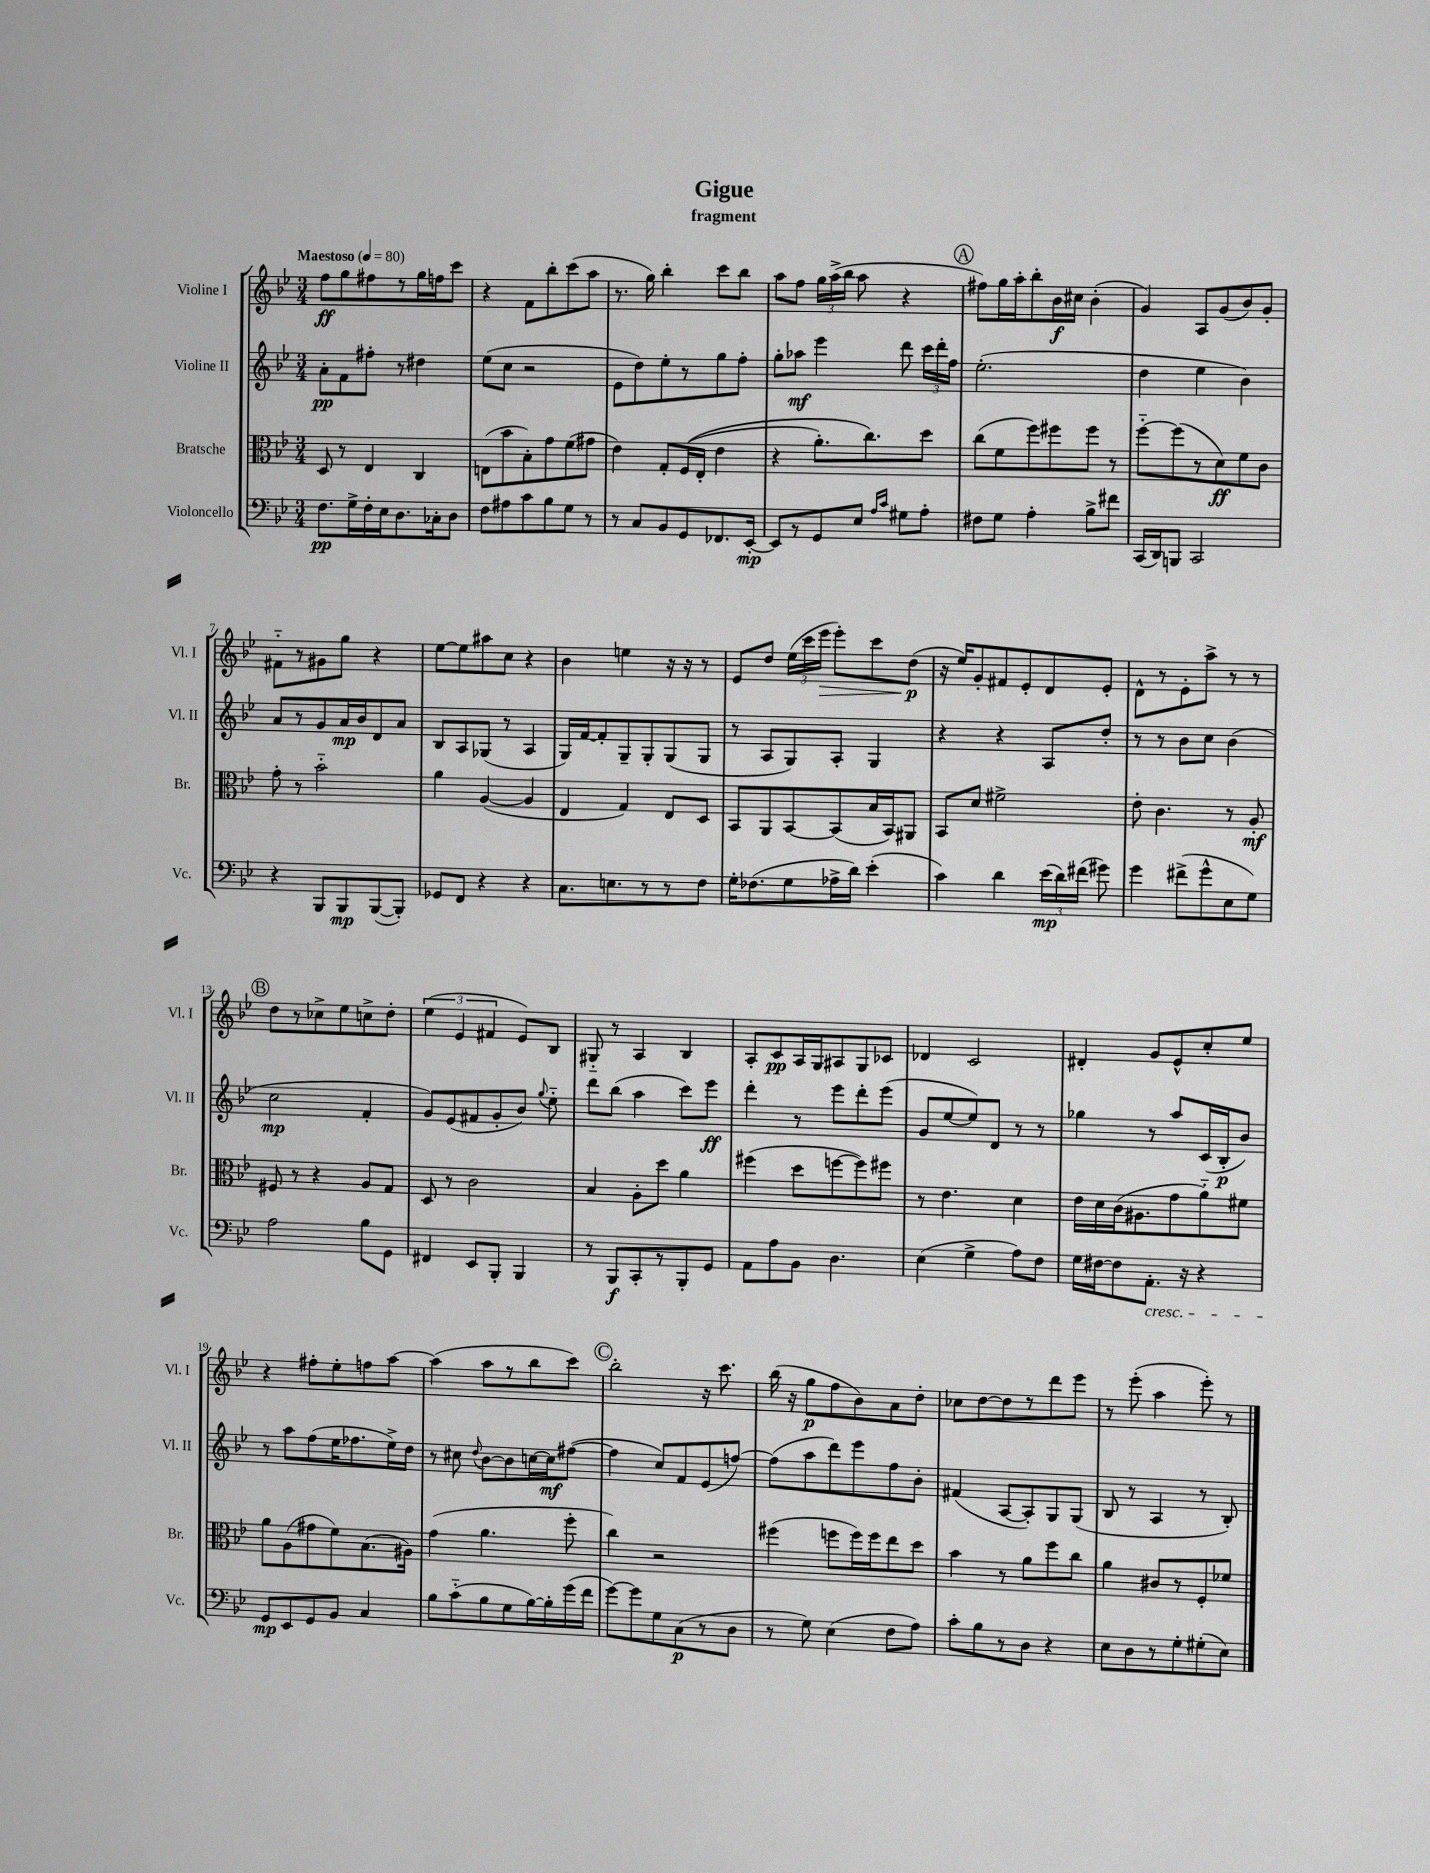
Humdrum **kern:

**kern	**kern	**kern	**kern
*staff4	*staff3	*staff2	*staff1
*clefF4	*clefC3	*clefG2	*clefG2
*k[b-e-]	*k[b-e-]	*k[b-e-]	*k[b-e-]
*M3/4	*M3/4	*M3/4	*M3/4
*MM80	*MM80	*MM80	*MM80
8.F	8D	8a'	8ff
.	8r	8f	8gg
16G^	.	.	.
16F'	4E-	8ff#'	8ff#
16E-	.	.	.
8.D	.	8r	8r
.	4C	4dd#	16gg
16C-'	.	.	16ff
8D	.	.	8ccc
=	=	=	=
8F	(8E	(8ee-	4r
8A#	8b-	8cc	.
8c	8B-')	2r	8f
8B-	8g	.	8bb-'
8G	(8f	.	(8ccc
8r	8g#	.	8aa
=	=	=	=
8r	4e-)	8e-	8.r
8C	.	8dd)	.
.	.	.	16gg)
8BB-	8G'	8ee-'	4bb-'
8GG	&((16F	8r	.
.	16E-'	.	.
8.FF-	4e-	8gg	8ccc
.	.	8ff'	8bb-
[16EE-'	.	.	.
=	=	=	=
8EE-]	4r	8gg'	8aa
8r	.	8aa-	8ff
8GG	8.a')	4eee-	24gg
.	.	.	(24aa^
.	.	.	24bb-
8E-	.	.	8aa
.	8.cc&)	.	.
16qqA	.	.	.
16qqc	.	.	.
8G#	.	8ddd	4r
8A'	8dd	24ccc	.
.	.	24ddd'	.
.	.	24ff	.
=	=	=	=
8F#	(8cc	(2.ee-'	8ff#)
8G	8f	.	16gg
.	.	.	16aa'
4A'	8ff)	.	8bb-'
.	8ff#	.	16b-
.	.	.	16cc#
8B-^	8ff#	.	(4b-'
8f#	8r	.	.
=	=	=	=
(16CC	[8ff'~	4dd	4g)
16DD)	.	.	.
8BBB	(8ff]	.	.
2CC	8r	4ee-	8A
.	8d)	.	(8g
.	8f	4b-)	8b-)
.	8c	.	8g'
=	=	=	=
4r	8g'	8a	8f#'~
.	8r	8r	8r
8BBB-	2b-'~	8g	8g#
8BBB-	.	16a	8gg
.	.	16b-	.
([8BBB-	.	8d	4r
8BBB-'])	.	8a	.
=	=	=	=
8GG-	4a	8B-	[8ee-
8FF	.	8A	8ee-]
4r	([4A	(8G-	8aa#
.	.	8r	8cc
4r	4A]	4A	4r
=	=	=	=
8.C	4E-	16G)	4b-
.	.	[16f	.
.	.	8f']	.
8.E	.	.	.
.	4G)	8G~	4ee
8r	.	8G'	.
8r	8E-	(8G	16r
.	.	.	16r
8F	8D	8G	8r
=	=	=	=
16G'	8BB-	8r	8e-
(8.F-	.	.	.
.	8AA	8A	8dd
8G	[8BB-	8G)	(24ee-
.	.	.	24ccc
.	.	.	24eee-
16A-^	(8BB-]	8A'	8eee-')
16d)	.	.	.
(4e-'	16B-	4G	8ccc
.	16BB-)	.	.
.	8AA#	.	(8dd
=	=	=	=
4c)	8BB-	4r	16r
.	.	.	16ee-)
.	8d	.	8g'
4d	2f#^	4r	8f#
.	.	.	8e-'
(24e-	.	8A	8d
24d)	.	.	.
(24f#	.	.	.
8g#)	.	8dd'	8e-'
=	=	=	=
4g	8e-'	8r	8d^^
.	4.c	8r	8r
(8f#^	.	8b-	8e-'
8g^^	.	8cc	8aa^
8E-	8r	(4b-	8r
8G)	8A'	.	8r
=	=	=	=
2A	8F#	2cc	8dd
.	8r	.	8r
.	4r	.	8cc-^
.	.	.	8ee-
8B-	8A	4f'	8cc^
8GG	8G	.	8dd'
=	=	=	=
4FF#	8D	8g)	(6ee-
.	8r	(8e-	.
.	.	.	6e-
8EE-	2c	8f#	.
.	.	.	6f#
8BBB-'	.	8g'	.
4BBB-	.	8b-)	8e-)
.	.	8qqgg	.
.	.	8ee-'~	8B-
=	=	=	=
8r	4B-	8ddd	8G#'~
8BBB-	.	(8bb-	8r
8CC'	8A'	4aa	4A
8r	8dd	.	.
8BBB-'	4a	8ccc)	4B-
8GG	.	8eee-	.
=	=	=	=
8AA	(4ff#	4ddd'	8A'
8A	.	.	8c
8BB-	8dd	8r	16A
.	.	.	16G
4.D	[8ff	8eee-	8A#
.	8ff])	8ddd'	8G
.	8ff#	(8eee-	8c-
=	=	=	=
(4E-	8r	8g	4d-
.	4.e-	[8ee-	.
4G^	.	8ee-])	2c
.	.	8d	.
8A)	4d	8r	.
8F	.	8r	.
=	=	=	=
16G	16e-	4gg-	4d#'
[16F#	16d	.	.
8F#]	(16c	.	.
.	8.A#	.	.
8.AA'	.	8r	8g
.	8g	8aa	8e-^^
16r	.	.	.
4r	8a'~)	(16c	8cc'
.	.	16B-'	.
.	8f#	8b-)	8ee-
=	=	=	=
8GG	8a	8r	4r
8EE-	(8A	8aa	.
8GG	8g#	(8ff	8ff#'
8BB-	8f)	16ee-	8ee-'
.	.	8.ff-	.
4C	(8.B-	.	8ff
.	.	16ee-^)	[8aa
.	16A#)	16dd	.
=	=	=	=
8B-	(4g	8r	(4aa]
(8c'~	.	8cc#	.
.	.	8qqdd	.
8B-	4.a	[8b-	8aa
8G	.	8b-]	8r
[16B-)	.	[16cc	8bb-
16B-']	.	16cc]	.
(16g	8ff'	([8ff#	8ccc)
16f	.	.	.
=	=	=	=
[8g)	4cc)	4ff#]	2bb-'
8g]	.	.	.
8G	2r	8cc)	.
(8C	.	8f	.
8r	.	(8e-	16r
.	.	.	8.ccc
8D	.	[8ff)	.
=	=	=	=
8r	(4ff#	(8ff]	(16bb-
.	.	.	16r
8G)	.	8aa	8gg
(4E-	8ff	8ddd)	8ff
.	16ff)	8eee-	8b-)
.	16ff	.	.
8F	8ee-	8ff	8a
8A)	8dd	8b-'	8dd'
=	=	=	=
8c'	4b-	(4f#	8cc-
8B-	.	.	[8dd
8r	8r	[8A	8dd]
8D	8a	8A'])	8r
4r	8ff	8G	8ddd
.	8cc	(8G	8eee-
=	=	=	=
8E-	4a	8B-	8r
8D	.	8r	(8eee-'
8r	8c#	4A	4aa
8G'	8r	.	.
(8G#'	8F'	8r	8eee-')
8E-)	8f-	8B-')	8r
==	==	==	==
*-	*-	*-	*-
